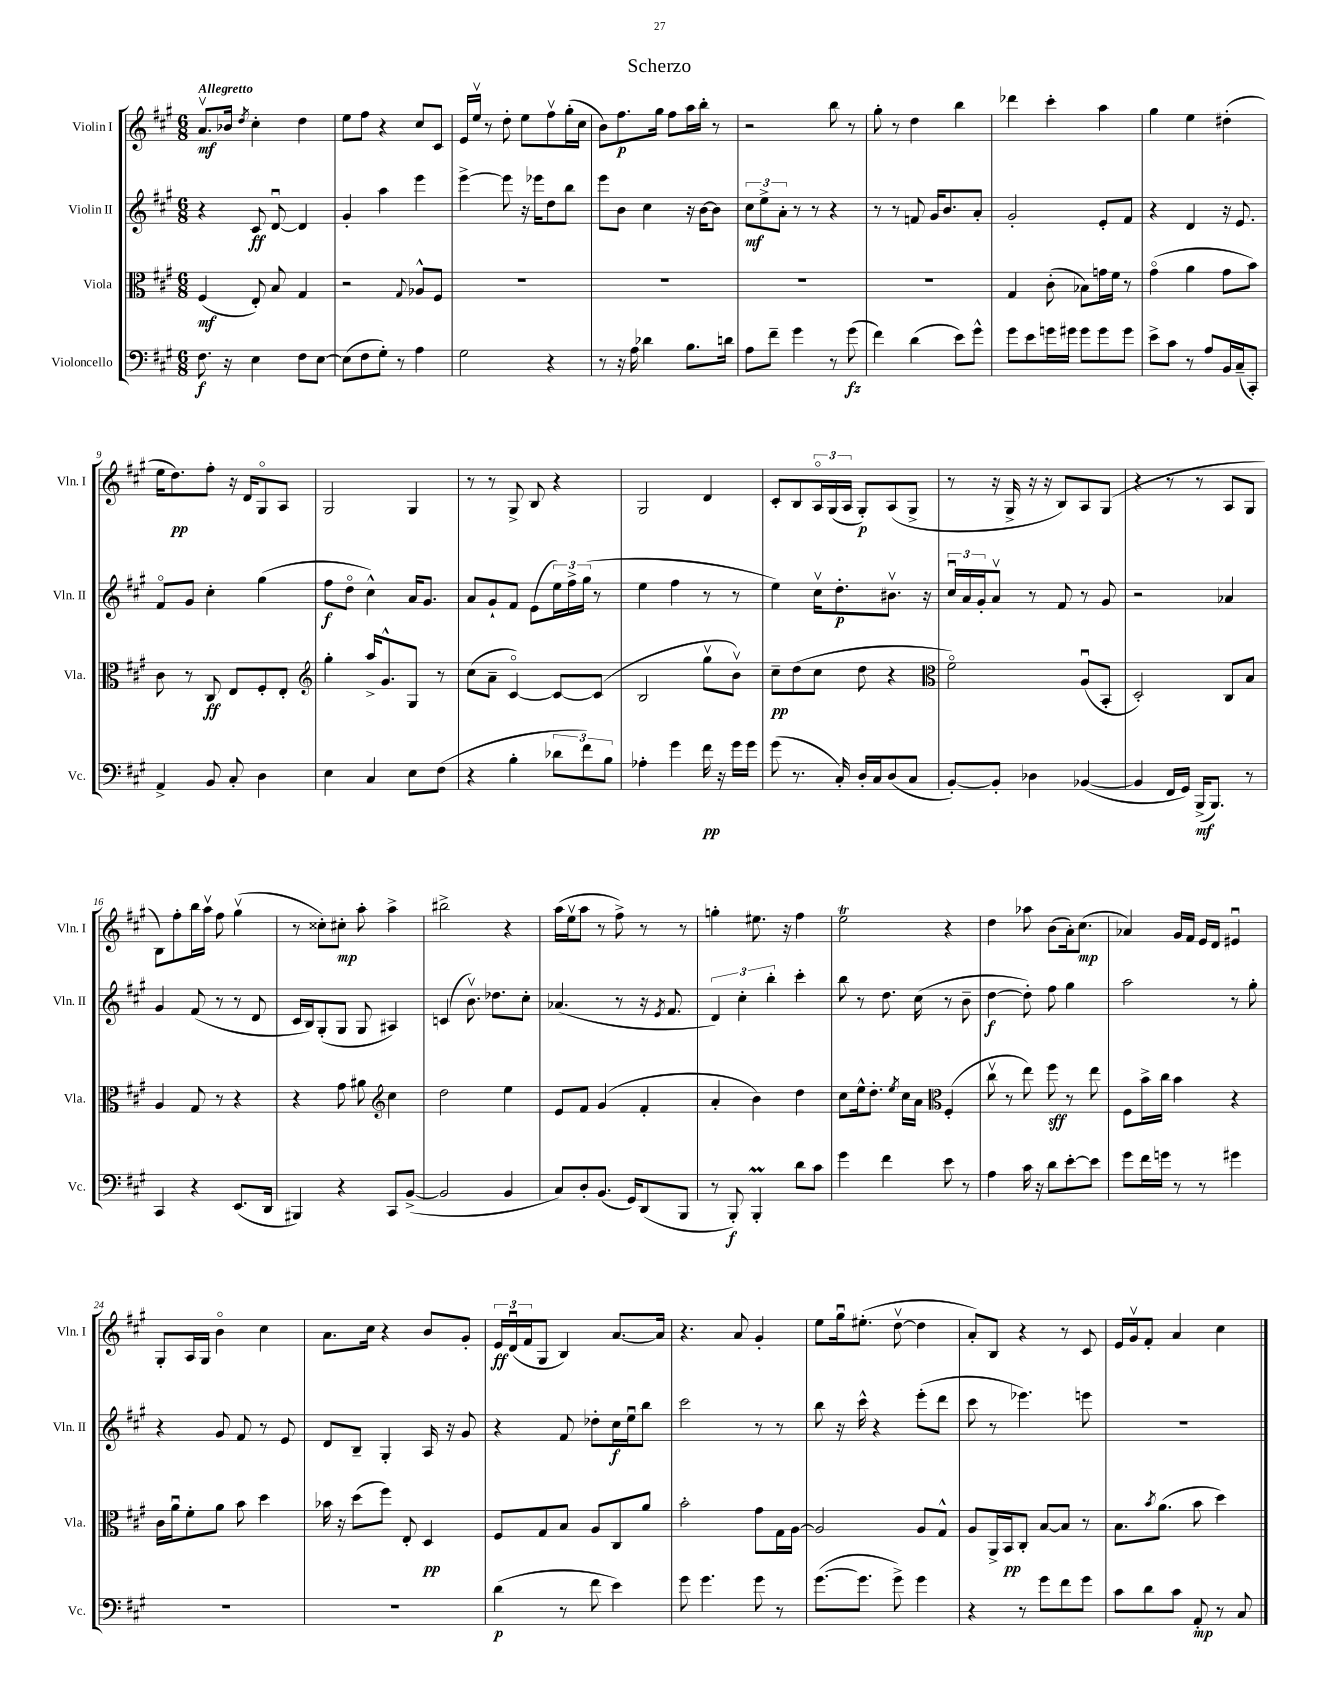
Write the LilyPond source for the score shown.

\header { title = "Scherzo" }
<<
\new StaffGroup <<
\new Staff = "s0" \with { instrumentName = "Violin I" shortInstrumentName = "Vln. I" } {
    \clef treble \key a \major \numericTimeSignature \time 6/8 \tempo "Allegretto"
    a'8.\upbow\mf bes'16 \acciaccatura { d''8 } cis''4-. d''4 |
    e''8 fis''8 r4 cis''8 cis'8 |
    e'16 e''16\upbow r8 d''8-. e''8 fis''8\upbow gis''16-.( cis''16 |
    b'8) fis''8.\p gis''16 fis''8 a''16 b''16-. r8 |
    r2 b''8 r8 |
    gis''8-. r8 d''4 b''4 |
    des'''4 cis'''4-. a''4 |
    gis''4 e''4 dis''4-.( |
    e''16 d''8.\pp) fis''8-. r16 d'16 gis8\flageolet a8 |
    gis2 gis4 |
    r8 r8 gis8-> b8 r4 |
    gis2 d'4 |
    cis'8-. b8 \tuplet 3/2 { a16\flageolet gis16( a16 } gis8-.\p) a8( gis8-> |
    r8 r16 gis16-> r16 r16 b8) a8 gis8( |
    r4 r8 r8 a8 gis8 |
    b8) fis''8-. b''16 a''16\upbow fis''8 gis''4\upbow( |
    r8 cisis''8-.) cis''8-.\mp a''8-. a''4-> |
    bis''2-> r4 |
    a''16( e''16\upbow a''8 r8 fis''8->) r8 r8 |
    g''4-. eis''8. r16 fis''4 |
    e''2\trill r4 |
    d''4 aes''8 b'8( a'16-.) cis''8.\mp( |
    aes'4) gis'16 fis'16 e'16 d'16 eis'4\downbow |
    gis8-. a16 gis16 b'4\flageolet cis''4 |
    a'8. cis''16 r4 b'8 gis'8-. |
    \tuplet 3/2 { e'16\ff d'16\downbow( fis'16 } gis8 b4) a'8.~ a'16 |
    r4. a'8 gis'4-. |
    e''8 gis''16\downbow eis''8.-.( d''8~\upbow d''4 |
    a'8-.) b8 r4 r8 cis'8 |
    e'16 gis'16\upbow fis'8-. a'4 cis''4 \bar "|." |
}
\new Staff = "s1" \with { instrumentName = "Violin II" shortInstrumentName = "Vln. II" } {
    \clef treble \key a \major \numericTimeSignature \time 6/8
    r4 cis'8\ff d'8~\downbow d'4 |
    gis'4-. a''4 e'''4 |
    e'''4~-> e'''8 r16 ees'''16 d''8 b''8 |
    e'''8 b'8 cis''4 r16 b'16~ b'8 |
    \tuplet 3/2 { cis''8\mf e''8-> a'8-. } r8 r8 r4 |
    r8 r8 f'8 gis'16 b'8. a'8-. |
    gis'2-. e'8-. fis'8 |
    r4 d'4 r16 e'8. |
    fis'8\flageolet gis'8 cis''4-. gis''4( |
    fis''8\f d''8\flageolet cis''4-^) a'16 gis'8. |
    a'8 gis'8-! fis'8 e'8( \tuplet 3/2 { e''16) fis''16-> gis''16( } r8 |
    e''4 fis''4 r8 r8 |
    e''4) cis''16\upbow d''8.-.\p bis'8.\upbow r16 |
    \tuplet 3/2 { cis''16\downbow a'16 gis'16-. } a'8\upbow r8 fis'8 r8 gis'8 |
    r2 aes'4 |
    gis'4 fis'8( r8 r8 d'8 |
    cis'16 b16) gis8-.( gis8 gis8 ais4) |
    c'4( b'8.\upbow) des''8. cis''8-. |
    aes'4.( r8 r16 \acciaccatura { e'8 } fis'8. |
    \tuplet 3/2 { d'4) cis''4-. b''4-. } cis'''4-. |
    b''8 r8 d''8. cis''16( r8 b'8-- |
    d''4~\f d''8-.) fis''8 gis''4 |
    a''2 r8 gis''8-. |
    r4 gis'8 fis'8 r8 e'8 |
    d'8 b8-- gis4-. a16 r16 gis'8 |
    r4 fis'8 des''8-. cis''16\f e''16\downbow b''8 |
    cis'''2 r8 r8 |
    b''8 r16 cis'''16-^ r4 e'''8-.( d'''8 |
    cis'''8 r8 ees'''4.) e'''8 |
    R2. \bar "|." |
}
\new Staff = "s2" \with { instrumentName = "Viola" shortInstrumentName = "Vla." } {
    \clef alto \key a \major \numericTimeSignature \time 6/8
    fis4\mf( e8-.) b8 gis4 |
    r2 \appoggiatura { gis8 } aes8-^ fis8 |
    R2. |
    R2. |
    R2. |
    R2. |
    gis4 cis'8-.( bes8) g'16 fis'16 r8 |
    gis'4\flageolet( a'4 gis'8 b'8) |
    cis'8 r8 cis8\ff e8 fis8-. e8-. |
    \clef treble gis''4-. a''16-> gis'8.-^ gis8 r8 |
    cis''8( a'8-- cis'4~\flageolet) cis'8~ cis'8( |
    b2 gis''8\upbow b'8\upbow) |
    cis''8--\pp d''8( cis''8 d''8 r4 |
    \clef alto fis'2\flageolet) a8\downbow( b,8-. |
    d2-.) cis8 b8 |
    a4 gis8 r8 r4 |
    r4 gis'8 ais'8 \clef treble cis''4 |
    d''2 e''4 |
    e'8 fis'8 gis'4( fis'4-. |
    a'4-. b'4) d''4 |
    cis''8 e''16-^ d''8.-. \acciaccatura { e''8 } cis''16 a'16 \clef alto fis4-.( |
    cis''8\upbow r8 e''8) fis''8\sff r8 e''8 |
    fis8 b'16-> cis''16 b'4 r4 |
    cis'16 a'16\downbow fis'8-. a'8 b'8 d''4 |
    bes'16 r16 d''8( fis''8) e8-. d4\pp |
    fis8 gis8 b8 a8 cis8 a'8 |
    b'2-. gis'8 gis16 a16~ |
    a2 a8 gis8-^ |
    a8 a,16-> b,16\pp cis8-. b8~ b8 r8 |
    b8. \acciaccatura { b'8 } a'8.( b'8 d''4) \bar "|." |
}
\new Staff = "s3" \with { instrumentName = "Violoncello" shortInstrumentName = "Vc." } {
    \clef bass \key a \major \numericTimeSignature \time 6/8
    fis8.\f r16 e4 fis8 e8~ |
    e8( fis8 gis8-.) r8 a4 |
    gis2 r4 |
    r8 r16 a16 des'4 b8. d'16 |
    a8 fis'8-- gis'4 r8 gis'8\fz( |
    fis'4) d'4( e'8) gis'8-^ |
    gis'8 e'8 g'16 gis'16 gis'8 gis'8 gis'8 |
    e'8-> cis'8 r8 a8 b,16 cis16--( cis,8-.) |
    a,4-> b,8 cis8-. d4 |
    e4 cis4 e8 fis8( |
    r4 b4-. \tuplet 3/2 { des'8 fis'8) b8 } |
    aes4-. gis'4 fis'16\pp r16 gis'16 gis'16 |
    gis'8( r8. cis16-.) d16-. cis16 d8( cis8 |
    b,8~-.) b,8-. des4 bes,4~( |
    bes,4 fis,16 gis,16) b,,16->\mf( b,,8.) r8 |
    cis,4 r4 e,8.( d,16 |
    bis,,4) r4 cis,8 b,8~->( |
    b,2 b,4 |
    cis8) d8-. b,8.( gis,16) d,8( b,,8 |
    r8 b,,8-.\f) b,,4-.\prall d'8 cis'8 |
    gis'4 fis'4 e'8 r8 |
    a4 cis'16 r16 d'8 e'8~-. e'8 |
    gis'8 fis'16 g'16 r8 r8 gis'4 |
    R2. |
    R2. |
    d'4\p( r8 fis'8 e'4) |
    gis'8 gis'4. gis'8 r8 |
    gis'8.~( gis'8. gis'8->) gis'4 |
    r4 r8 gis'8 fis'8 gis'8 |
    cis'8 d'8 cis'8 a,8-.\mp r8 cis8 \bar "|." |
}
>>
>>
